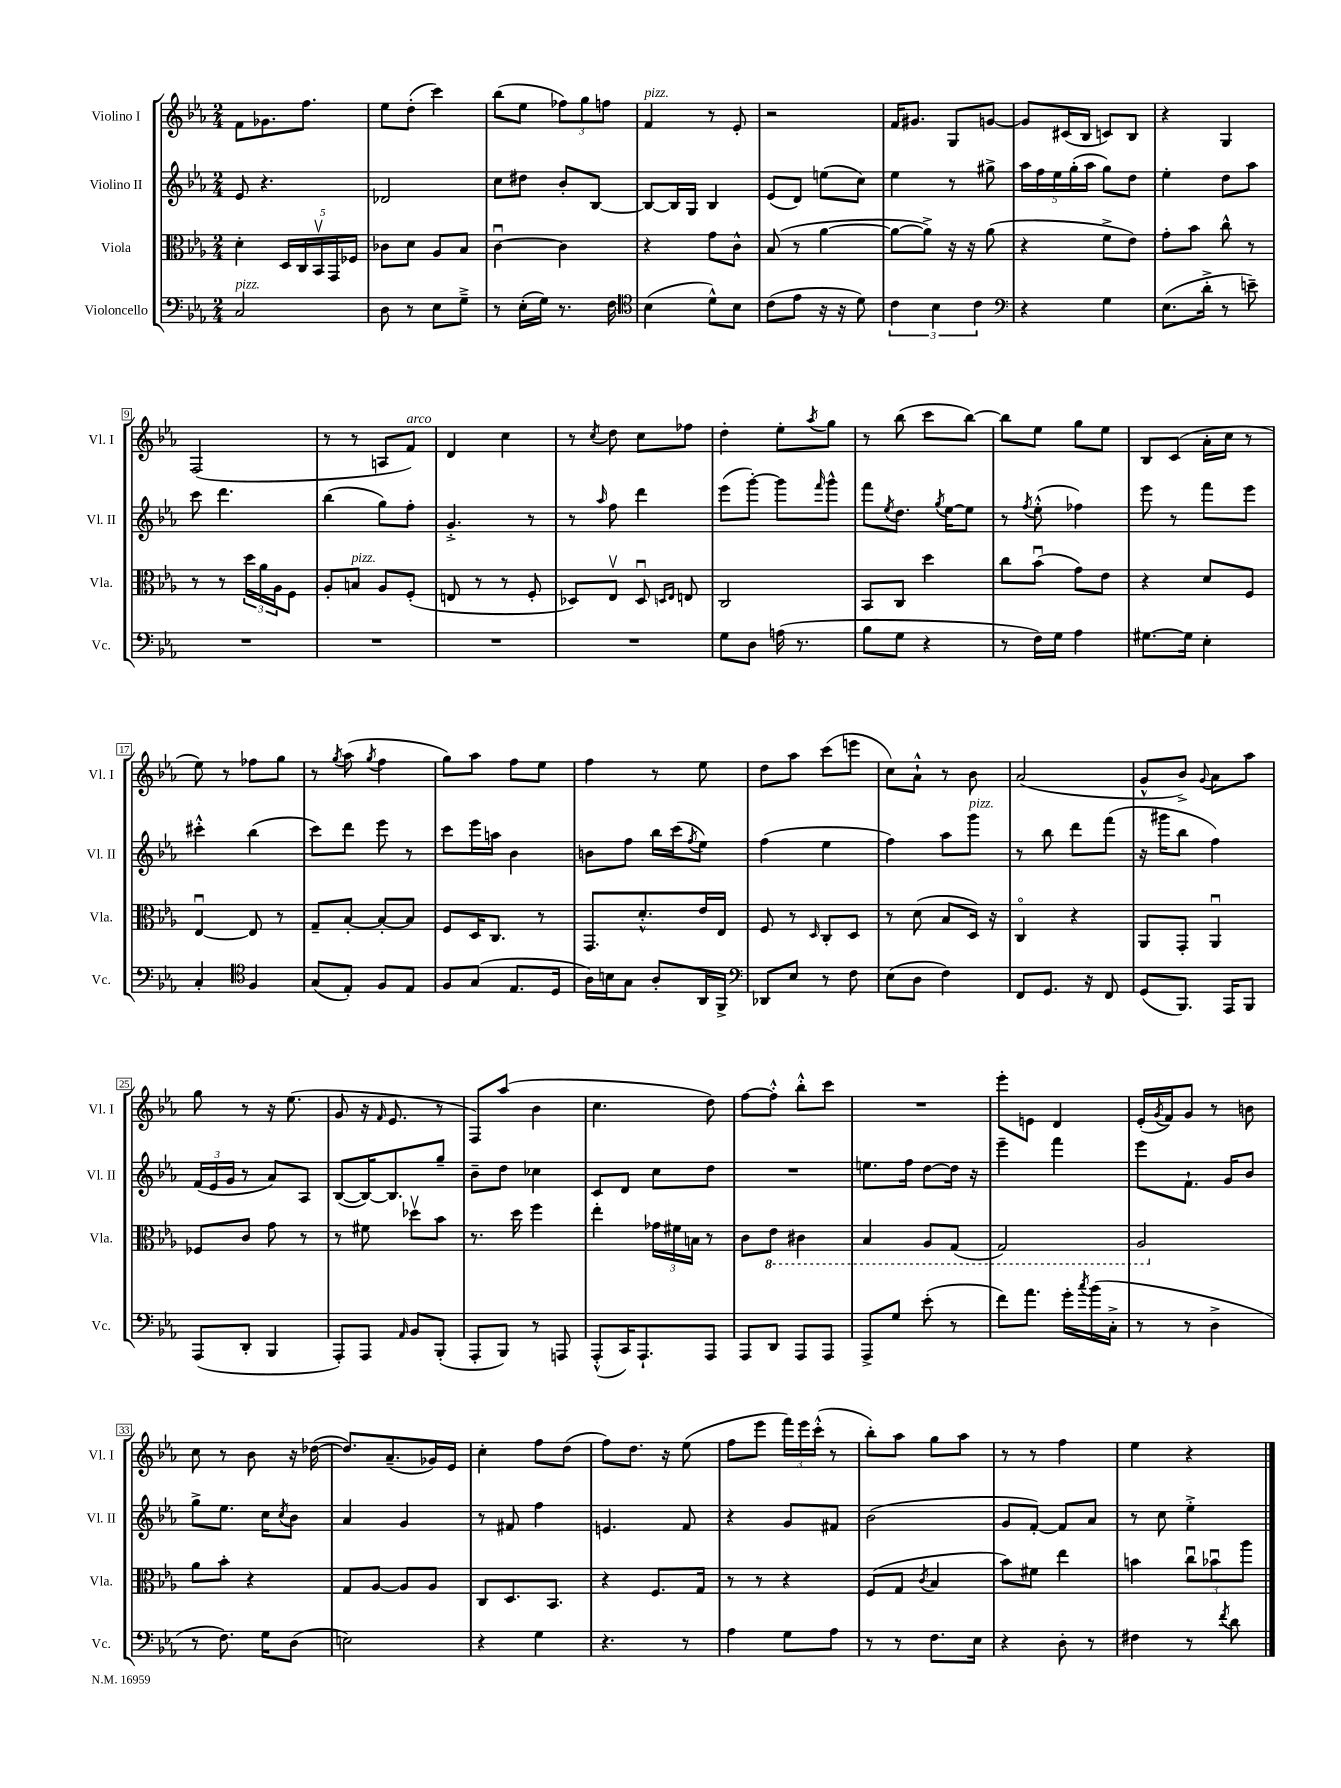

**kern	**kern	**kern	**kern
*staff4	*staff3	*staff2	*staff1
*clefF4	*clefC3	*clefG2	*clefG2
*k[b-e-a-]	*k[b-e-a-]	*k[b-e-a-]	*k[b-e-a-]
*M2/4	*M2/4	*M2/4	*M2/4
2C/	4d'\	8e-/	8f\L
.	.	4.r	8.g-\
.	20D/LL	.	.
.	20C/	.	.
.	.	.	8.ff\J
.	20BB-v/	.	.
.	20GG/	.	.
.	20F-/JJ	.	.
=	=	=	=
8D\	8c-\L	2d-/	8ee-\L
8r	8d\J	.	(8dd'\J
8E-\L	8A-/L	.	4ccc\)
8G~^\J	8B-/J	.	.
=	=	=	=
8r	[4cu\	8cc\L	(8bb-\L
(16E-'\LL	.	8dd#\J	8ee-\J
16G\JJ)	.	.	.
8.r	4c\]	8b-'/L	12ff-\L)
.	.	.	12gg\
.	.	[8B-/J	.
.	.	.	12ff\J
16F\	.	.	.
=	=	=	=
*clefC4	*	*	*
(4B-\	4r	8B-/_L	4f/
.	.	16B-/]L	.
.	.	16G/JJ	.
8d^^\L)	8g\L	4B-/	8r
8B-\J	8c^^\J	.	8e-'/
=	=	=	=
(8c\L	(8B-/	(8e-/L	2r
8e-\J	8r	8d/J)	.
16r	[4a-\	(8ee\L	.
16r	.	.	.
8d\)	.	8cc\J)	.
=	=	=	=
6c\	8a-\_L	4ee-\	16f/LK
.	.	.	8.g#/J
.	8a-^\]J)	.	.
6B-\	.	.	.
.	16r	8r	8G/L
.	16r	.	.
6c\	.	.	.
.	(8a-\	8gg#^\	[8g/J
=	=	=	=
*clefF4	*	*	*
4r	4r	20aa-\LL	8g/]L
.	.	20ff\	.
.	.	20ee-\	.
.	.	.	(16c#/L
.	.	(20gg'\	.
.	.	.	16B-/JJ
.	.	20aa-\JJ	.
4G\	8f^\L	8gg\L)	8c/L)
.	8e-\J)	8dd\J	8B-/J
=	=	=	=
(8.E-\L	8g'\L	4ee-'\	4r
.	8b-\J	.	.
16d'^\Jk	.	.	.
8r	8cc^^\	8dd\L	4G/
8e~\)	8r	8aa-\J	.
=	=	=	=
2r	8r	8ccc\	(2F/
.	8r	4.ddd\	.
.	24dd\LL	.	.
.	24a-\	.	.
.	24A-\J	.	.
.	8F\J	.	.
=	=	=	=
2r	8A-'/L	(4bb-\	8r
.	8B/J	.	8r
.	8A-/L	8gg\L)	8A/L
.	(8F'/J	8ff'\J	8f/J)
=	=	=	=
2r	8E/	4.g'^/	4d/
.	8r	.	.
.	8r	.	4cc\
.	8F'/	8r	.
=	=	=	=
2r	8D-/L)	8r	8r
.	.	16qqaa-/	8qcc/
.	8E-v/J	8ff\	8dd\
.	8D-u/	4ddd\	8cc\L
.	16qqD/LL	.	.
.	16qqE-/JJ	.	.
.	8E/	.	8ff-\J
=	=	=	=
8G\L	2C/	(8eee-\L	4dd'\
8D\J	.	[8ggg'\J)	.
(16A\	.	8ggg\]L	8ee-'\L
8.r	.	.	.
.	.	16qqfff/	8qaa-/
.	.	8ggg^^\J	8gg\J
=	=	=	=
8B-\L	8BB-/L	8fff\L	8r
.	.	8qee-/	.
8G\J	8C/J	8.dd\J	(8bb-\
4r	4dd\	.	8ccc\L
.	.	8qgg/	.
.	.	[16ee-\LK	.
.	.	8ee-\]J	[8bb-\J)
=	=	=	=
8r	8cc\L	8r	8bb-\]L
.	.	8qff/	.
16F\LL)	(8b-u\J	(8ee-'^^\	8ee-\J
16G\JJ	.	.	.
4A-\	8g\L)	4ff-\)	8gg\L
.	8e-\J	.	8ee-\J
=	=	=	=
[8.G#\L	4r	8eee-\	8B-/L
.	.	8r	(8c/J
16G#\]Jk	.	.	.
4E-'\	8d/L	8fff\L	16a-'\LL
.	.	.	16cc\JJ
.	8F/J	8eee-\J	8r
=	=	=	=
4C'/	[4E-u/	4ccc#'^^\	8ee-\)
.	.	.	8r
*clefC4	*	*	*
4F/	8E-/]	(4bb-\	8ff-\L
.	8r	.	8gg\J
=	=	=	=
(8G/L	8G~/L	8ccc\L)	8r
.	.	.	8qgg/
8E-'/J)	[8B-'/J	8ddd\J	(8aa-\
.	.	.	8qgg/
8F/L	8B-'/_L	8eee-\	4ff\
8E-/J	8B-/]J	8r	.
=	=	=	=
8F/L	8F/L	8ccc\L	8gg\L)
(8G/J	16D/K	16eee-\L	8aa-\J
.	8.C/J	16aa\JJ	.
8.E-/L	.	4b-\	8ff\L
.	8r	.	8ee-\J
16D/Jk	.	.	.
=	=	=	=
16A-\LL)	8.GG/L	8b\L	4ff\
16B\J	.	.	.
8G\J	.	8ff\J	.
.	8.d'^^/	.	.
8A-'/L	.	16bb-\LL	8r
.	.	(16ccc\J	.
.	.	8qff/	.
16AA-/L	16e-/L	8ee-\J)	8ee-\
16FF^/JJ	16E-/JJ	.	.
=	=	=	=
*clefF4	*	*	*
8DD-/L	8F/	(4ff\	8dd\L
8E-/J	8r	.	8aa-\J
.	16qqD/	.	.
8r	8C'/L	4ee-\	(8ccc\L
8F\	8D/J	.	8eee\J
=	=	=	=
(8E-\L	8r	4ff\)	8cc\L)
8D\J	(8d\	.	8a-`^^\J
4F\)	8B-/L	8aa-\L	8r
.	16D/Jk)	8ggg\J	8b-\
.	16r	.	.
=	=	=	=
8FF/L	4Co/	8r	(2a-/
8.GG/J	.	8bb-\	.
.	4r	8ddd\L	.
16r	.	.	.
8FF/	.	(8fff\J	.
=	=	=	=
(8GG/L	8AA-/L	16r	8g^^/L
.	.	16ggg#\LK	.
8.BBB-/J)	8GG'/J	8bb-\J	8b-^/J)
.	.	.	8qqg/
.	4AA-u/	4ff\)	8a-\L
16AAA-/LK	.	.	.
8BBB-/J	.	.	8aa-\J
=	=	=	=
(8AAA-/L	8F-/L	(24f/LL	8gg\
.	.	24e-/	.
.	.	24g/JJ	.
8DD'/J	8c/J	8r	8r
4BBB-/	8g\	8a-/L)	16r
.	.	.	(8.ee-\
.	8r	8A-/J	.
=	=	=	=
8AAA-'/L)	8r	([8B-/L	8g/
8AAA-/J	8f#\	16B-/_K)	16r
.	.	.	16qqf/
.	.	8.B-/]	8.e-/
16qqAA-/	.	.	.
8BB-/L	8dd-v\L	.	.
(8BBB-'/J	8b-\J	8gg~/J	8r
=	=	=	=
8AAA-'/L	8.r	8b-~\L	8F/L)
8BBB-/J)	.	8dd\J	(8aa-/J
.	16dd\	.	.
8r	4ff\	4cc-\	4b-\
8AAA/	.	.	.
=	=	=	=
(8AAA-'^^/L	4ee-'\	8c/L	4.cc\
16CC/K)	.	8d/J	.
8.AAA-`/	.	.	.
.	24g-\LL	8cc\L	.
.	24f#\	.	.
.	24B\JJ	.	.
8AAA-/J	8r	8dd\J	8dd\)
=	=	=	=
8AAA-/L	8c\L	2r	[8ff\L
8DD/J	8E-\J	.	8ff'^^\]J
8AAA-/L	4C#\	.	8bb-'^^\L
8AAA-/J	.	.	8ccc\J
=	=	=	=
8AAA-^/L	4BB-/	8.ee\L	2r
8G/J	.	.	.
.	.	16ff\Jk	.
(8e-'\	8AA-/L	[8dd\L	.
8r	(8GG/J	16dd\]Jk	.
.	.	16r	.
=	=	=	=
8f\L)	2GG/)	4eee-~\	8eee-'\L
8.a-\J	.	.	8e\J
.	.	4fff\	4d/
16g'\LL	.	.	.
8qcc/	.	.	.
(16b-\	.	.	.
16C'^\JJ	.	.	.
=	=	=	=
8r	2AA-/	8eee-\L	(16e-'/LL
.	.	.	8qg/
.	.	.	16f/J)
8r	.	8.f`\J	8g/J
4D^\	.	.	8r
.	.	16g/LK	.
.	.	8b-/J	8b\
=	=	=	=
8r	8a-\L	8gg^\L	8cc\
8.F\)	8b-'\J	8.ee-\J	8r
.	4r	.	8b-\
16G\LK	.	16cc\LK	.
.	.	8qcc/	.
(8D\J	.	8b-\J	16r
.	.	.	([16dd-\
=	=	=	=
2E\)	8G/L	4a-/	8.dd-/]L)
.	[8A-/J	.	.
.	.	.	(8.a-~/
.	8A-/]L	4g/	.
.	8A-/J	.	16g-/L)
.	.	.	16e-/JJ
=	=	=	=
4r	8C/L	8r	4cc'\
.	8.D/	8f#/	.
4G\	.	4ff\	8ff\L
.	8.BB-/J	.	.
.	.	.	(8dd\J
=	=	=	=
4.r	4r	4.e/	8ff\L)
.	.	.	8.dd\J
.	8.F/L	.	.
.	.	.	16r
8r	.	8f/	(8ee-\
.	16G/Jk	.	.
=	=	=	=
4A-\	8r	4r	8ff\L
.	8r	.	8eee-\J
8G\L	4r	8g/L	24fff\LL)
.	.	.	24eee-\
.	.	.	(24ccc'^^\JJ
8A-\J	.	8f#/J	8r
=	=	=	=
8r	(8F/L	(2b-\	8bb-'\L)
8r	8G/J	.	8aa-\J
.	8qc/	.	.
8.F\L	4B-/	.	8gg\L
.	.	.	8aa-\J
16E-\Jk	.	.	.
=	=	=	=
4r	8b-\L)	8g/L	8r
.	8f#\J	[8f'/J)	8r
8D'\	4ee-\	8f/]L	4ff\
8r	.	8a-/J	.
=	=	=	=
4F#\	4b\	8r	4ee-\
.	.	8cc\	.
8r	12ccu\L	4ee-'^\	4r
.	12b-u\	.	.
8qf/	.	.	.
8d\	.	.	.
.	12aa-\J	.	.
==	==	==	==
*-	*-	*-	*-
